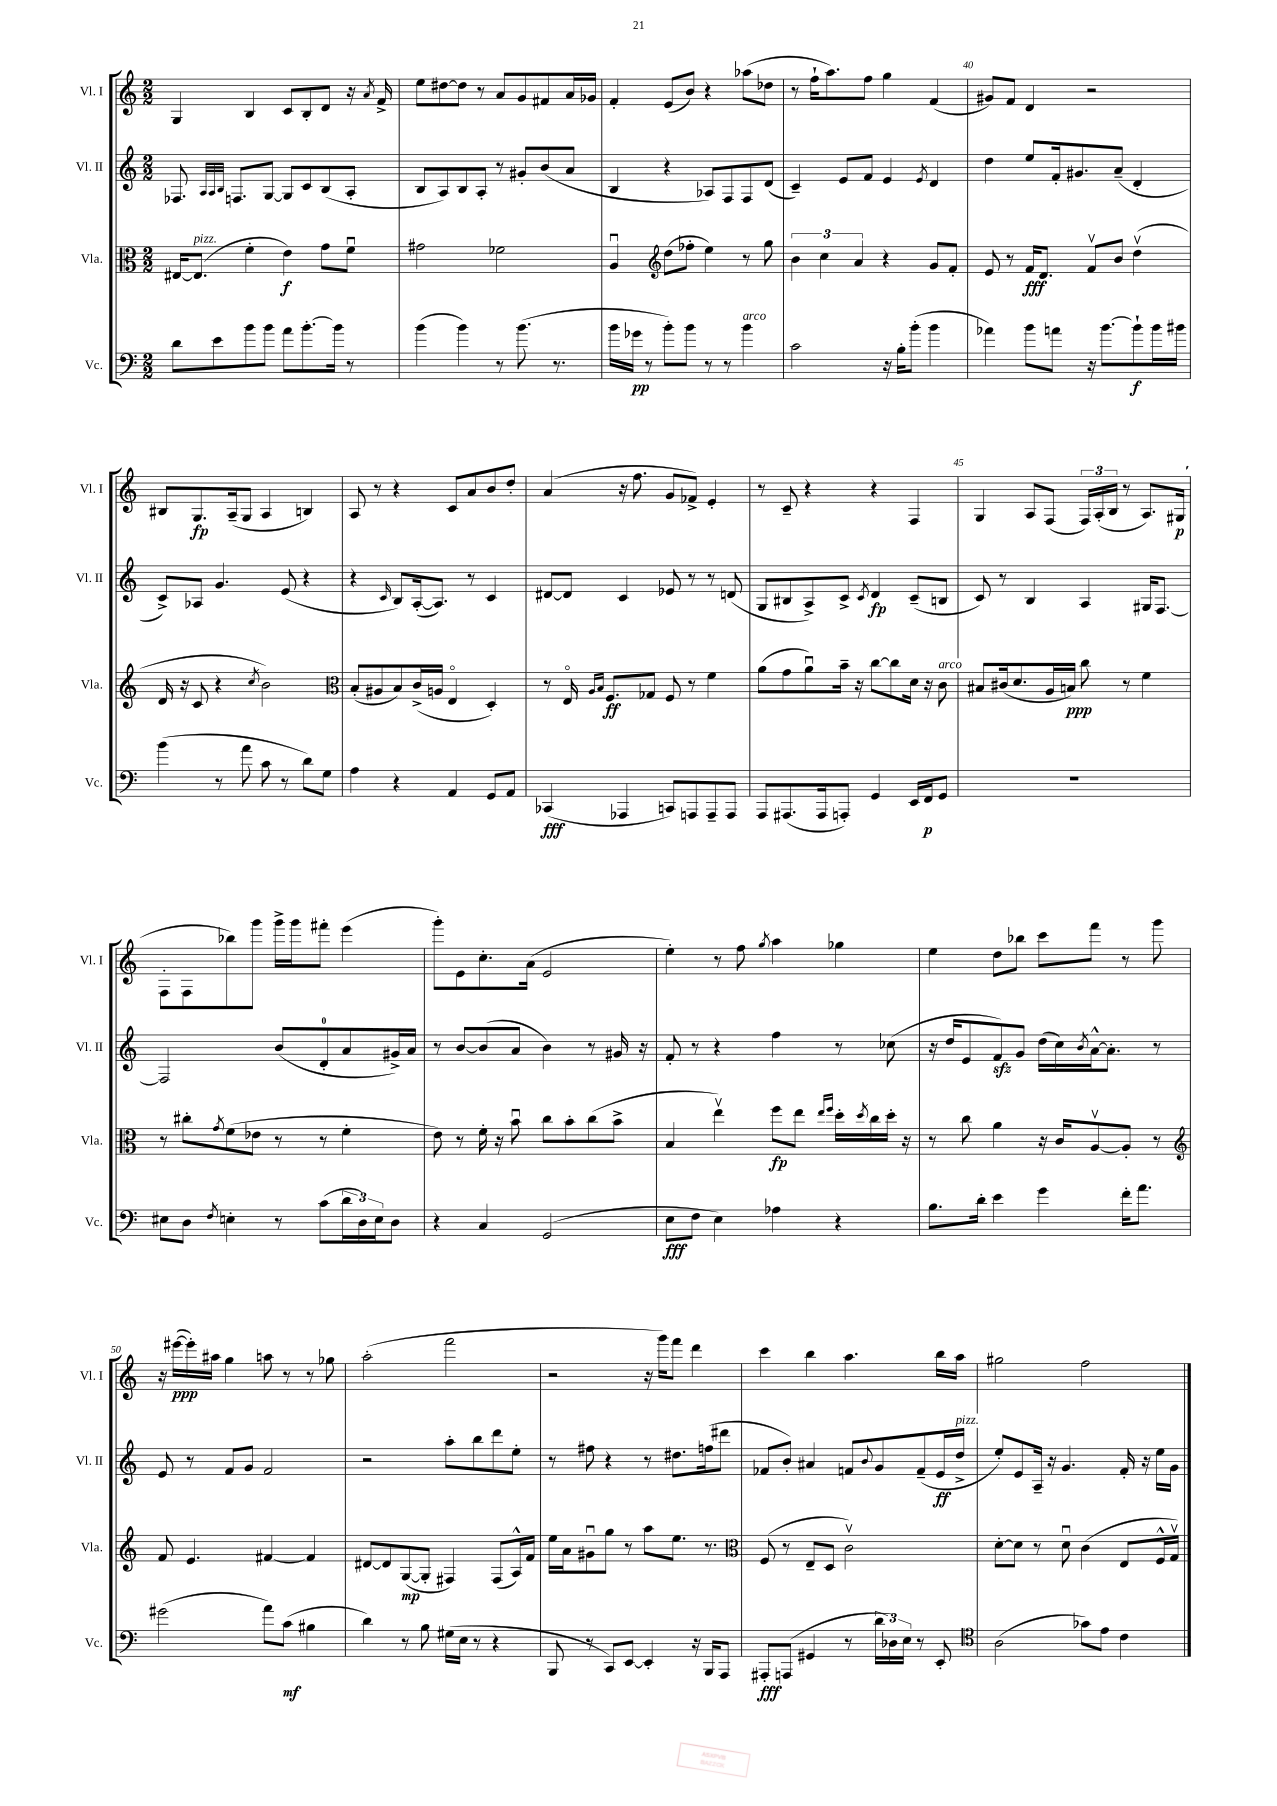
<<
\new StaffGroup <<
\new Staff = "s0" \with { instrumentName = "Vl. I" shortInstrumentName = "Vl. I" } {
    \clef treble \key c \major \numericTimeSignature \time 2/2
    g4 b4 c'8 b8-. d'8 r16 \acciaccatura { a'8 } f'16-> |
    e''8 dis''8~ dis''8 r8 a'8 g'8 fis'8 a'16 ges'16 |
    f'4-. e'8( b'8) r4 aes''8( des''8 |
    r8 f''16-! a''8.) f''8 g''4 f'4( |
    gis'8) f'8 d'4 r2 |
    bis8 g8.\fp a16--( g8 a4 b4) |
    a8 r8 r4 c'8 a'8 b'8 d''8-. |
    a'4( r16 f''8. g'8 fes'8->) e'4-. |
    r8 c'8-- r4 r4 f4 |
    g4 a8 f8( \tuplet 3/2 { f16) a16-.( b16 } r8 a8.) gis16\p( |
    f8-. f8 bes''8) g'''8 g'''16-> g'''16 fis'''8-. e'''4( |
    g'''8-.) e'8 c''8.-. a'16( e'2 |
    e''4-.) r8 f''8 \acciaccatura { g''8 } a''4 ges''4 |
    e''4 d''8 bes''8 c'''8 f'''8 r8 g'''8 |
    r16 eis'''16~\ppp( eis'''16-.) ais''16 g''4 a''8 r8 r8 ges''8 |
    a''2-.( f'''2 |
    r2 r16 g'''16) f'''8 d'''4 |
    c'''4 b''4 a''4. b''16 a''16 |
    gis''2 f''2 \bar "|." |
}
\new Staff = "s1" \with { instrumentName = "Vl. II" shortInstrumentName = "Vl. II" } {
    \clef treble \key c \major \numericTimeSignature \time 2/2
    fes8. \grace { a32 a32 b32 } f8. g8~ g8 c'8 b8( a8-. |
    b8 a8) b8 a8-. r8 gis'8-. b'8( a'8 |
    b4 r4 aes8) f8 f8 d'8( |
    c'4--) e'8 f'8 e'4 \acciaccatura { e'8 } d'4 |
    d''4 e''8 f'16-. gis'8. a'8--( d'4-. |
    c'8->) aes8 g'4. e'8( r4 |
    r4 \grace { c'16 } b8) a16~-.( a8.) r8 c'4 |
    dis'8~ dis'8 c'4 ees'8 r8 r8 d'8( |
    g8 bis8 a8->) c'8-> \acciaccatura { c'8 } d'4\fp c'8--( b8 |
    c'8) r8 b4 a4 gis16 f8.~ |
    f2 b'8( d'8-0-. a'8 gis'16->) a'16 |
    r8 b'8~ b'8( a'8 b'4) r8 gis'16 r16 |
    f'8-. r8 r4 f''4 r8 ces''8( |
    r16 d''16 e'8 f'8\sfz) g'8 d''16( c''16) \acciaccatura { b'8 } a'16~-^ a'8.-. r8 |
    e'8 r8 f'8 g'8 f'2 |
    r2 a''8-. b''8 d'''8 e''8-. |
    r8 fis''8 r4 r8 dis''8. f''16( dis'''8 |
    fes'8 b'8-.) ais'4 f'8 \appoggiatura { b'8 } g'8 f'8--( e'16\ff d''16->^\markup { \italic "pizz." } |
    e''8-.) e'8 a16-- r16 g'4. f'16-. r16 e''16 g'16 \bar "|." |
}
\new Staff = "s2" \with { instrumentName = "Vla." shortInstrumentName = "Vla." } {
    \clef alto \key c \major \numericTimeSignature \time 2/2
    eis16~ eis8.^\markup { \italic "pizz." }( f'4-. e'4\f) g'8 f'8\downbow |
    gis'2 fes'2 |
    a4\downbow \clef treble d''8( fes''8-. e''4) r8 g''8 |
    \tuplet 3/2 { b'4 c''4 a'4 } r4 g'8 f'8-. |
    e'8 r8 f'16\fff d'8. f'8\upbow b'8 d''4\upbow( |
    d'16 r16 c'8 r4 \acciaccatura { c''8 } b'2) |
    \clef alto b8-.( ais8 b8) c'16->( a16 e4\flageolet d4-.) |
    r8 e16\flageolet \grace { a16 b16 } f8.\ff ges8 f8 r8 f'4 |
    a'8( g'8 a'8\downbow) b'16-- r16 c''8~ c''8 d'16 r16 c'8^\markup { \italic "arco" } |
    bis8 cis'16( d'8. a16 b16\ppp) c''8 r8 f'4 |
    r8 cis''8-. \acciaccatura { g'8 } f'8( ees'8 r8 r8 f'4-. |
    e'8) r8 f'16-. r16 b'8\downbow c''8 b'8-. c''8( b'8-> |
    b4 e''4\upbow) f''8\fp e''8 \grace { e''16 f''16 } d''16-. \acciaccatura { d''8 } c''16 d''16-. r16 |
    r8 c''8 a'4 r16 c'16 a8~\upbow a8-. r8 |
    \clef treble f'8 e'4. fis'4~ fis'4 |
    dis'8~ dis'8 g8~\mp( g8-. fis4) fis8( a16-^) f'16 |
    e''16 a'16 gis'8\downbow g''8 r8 a''8 e''8. r8. |
    \clef alto f8( r8 e8-- d8 c'2\upbow) |
    d'8~-. d'8 r8 d'8\downbow c'4( e8 f16-^ g16\upbow) \bar "|." |
}
\new Staff = "s3" \with { instrumentName = "Vc." shortInstrumentName = "Vc." } {
    \clef bass \key c \major \numericTimeSignature \time 2/2
    d'8 e'8 b'8 b'8 a'8 b'8.~-. b'16 r8 |
    b'4( b'4) r8 b'8.( r8. |
    b'16 ges'16\pp r8 b'8-.) b'8 r8 r8 b'4^\markup { \italic "arco" } |
    c'2 r16 b16-. b'8-.( b'4 |
    aes'4) b'8 a'8 r16 b'8.~ b'8-!\f b'16 bis'16 |
    b'4( r8 a'8 c'8 r8 d'8) g8 |
    a4 r4 a,4 g,8 a,8 |
    ces,4\fff( aes,,4 c,8) a,,8 a,,8-- a,,8 |
    a,,8 ais,,8.( ais,,16 a,,8-.) g,4 e,16 f,16\p g,8 |
    R1 |
    eis8 d8 \acciaccatura { f8 } e4-. r8 c'8( \tuplet 3/2 { d'16 d16) e16 } d8 |
    r4 c4 g,2( |
    e8\fff f8 e4) aes4 r4 |
    b8. d'16-. e'4 g'4 f'16-. a'8. |
    gis'2( a'8) c'8\mf( bis4 |
    d'4) r8 b8 gis16( e16 r8 r4 |
    b,,8 r8 c,8) e,8~ e,4-. r16 b,,16 a,,8 |
    ais,,8-.\fff a,,8( gis,4 r8 \tuplet 3/2 { d'16 des16) e16 } r8 e,8-. |
    \clef tenor a2( ges'8) e'8 c'4 \bar "|." |
}
>>
>>
\layout { \context { \Score currentBarNumber = #36 \override BarNumber.break-visibility = ##(#f #t #t) barNumberVisibility = #(every-nth-bar-number-visible 5) } }
